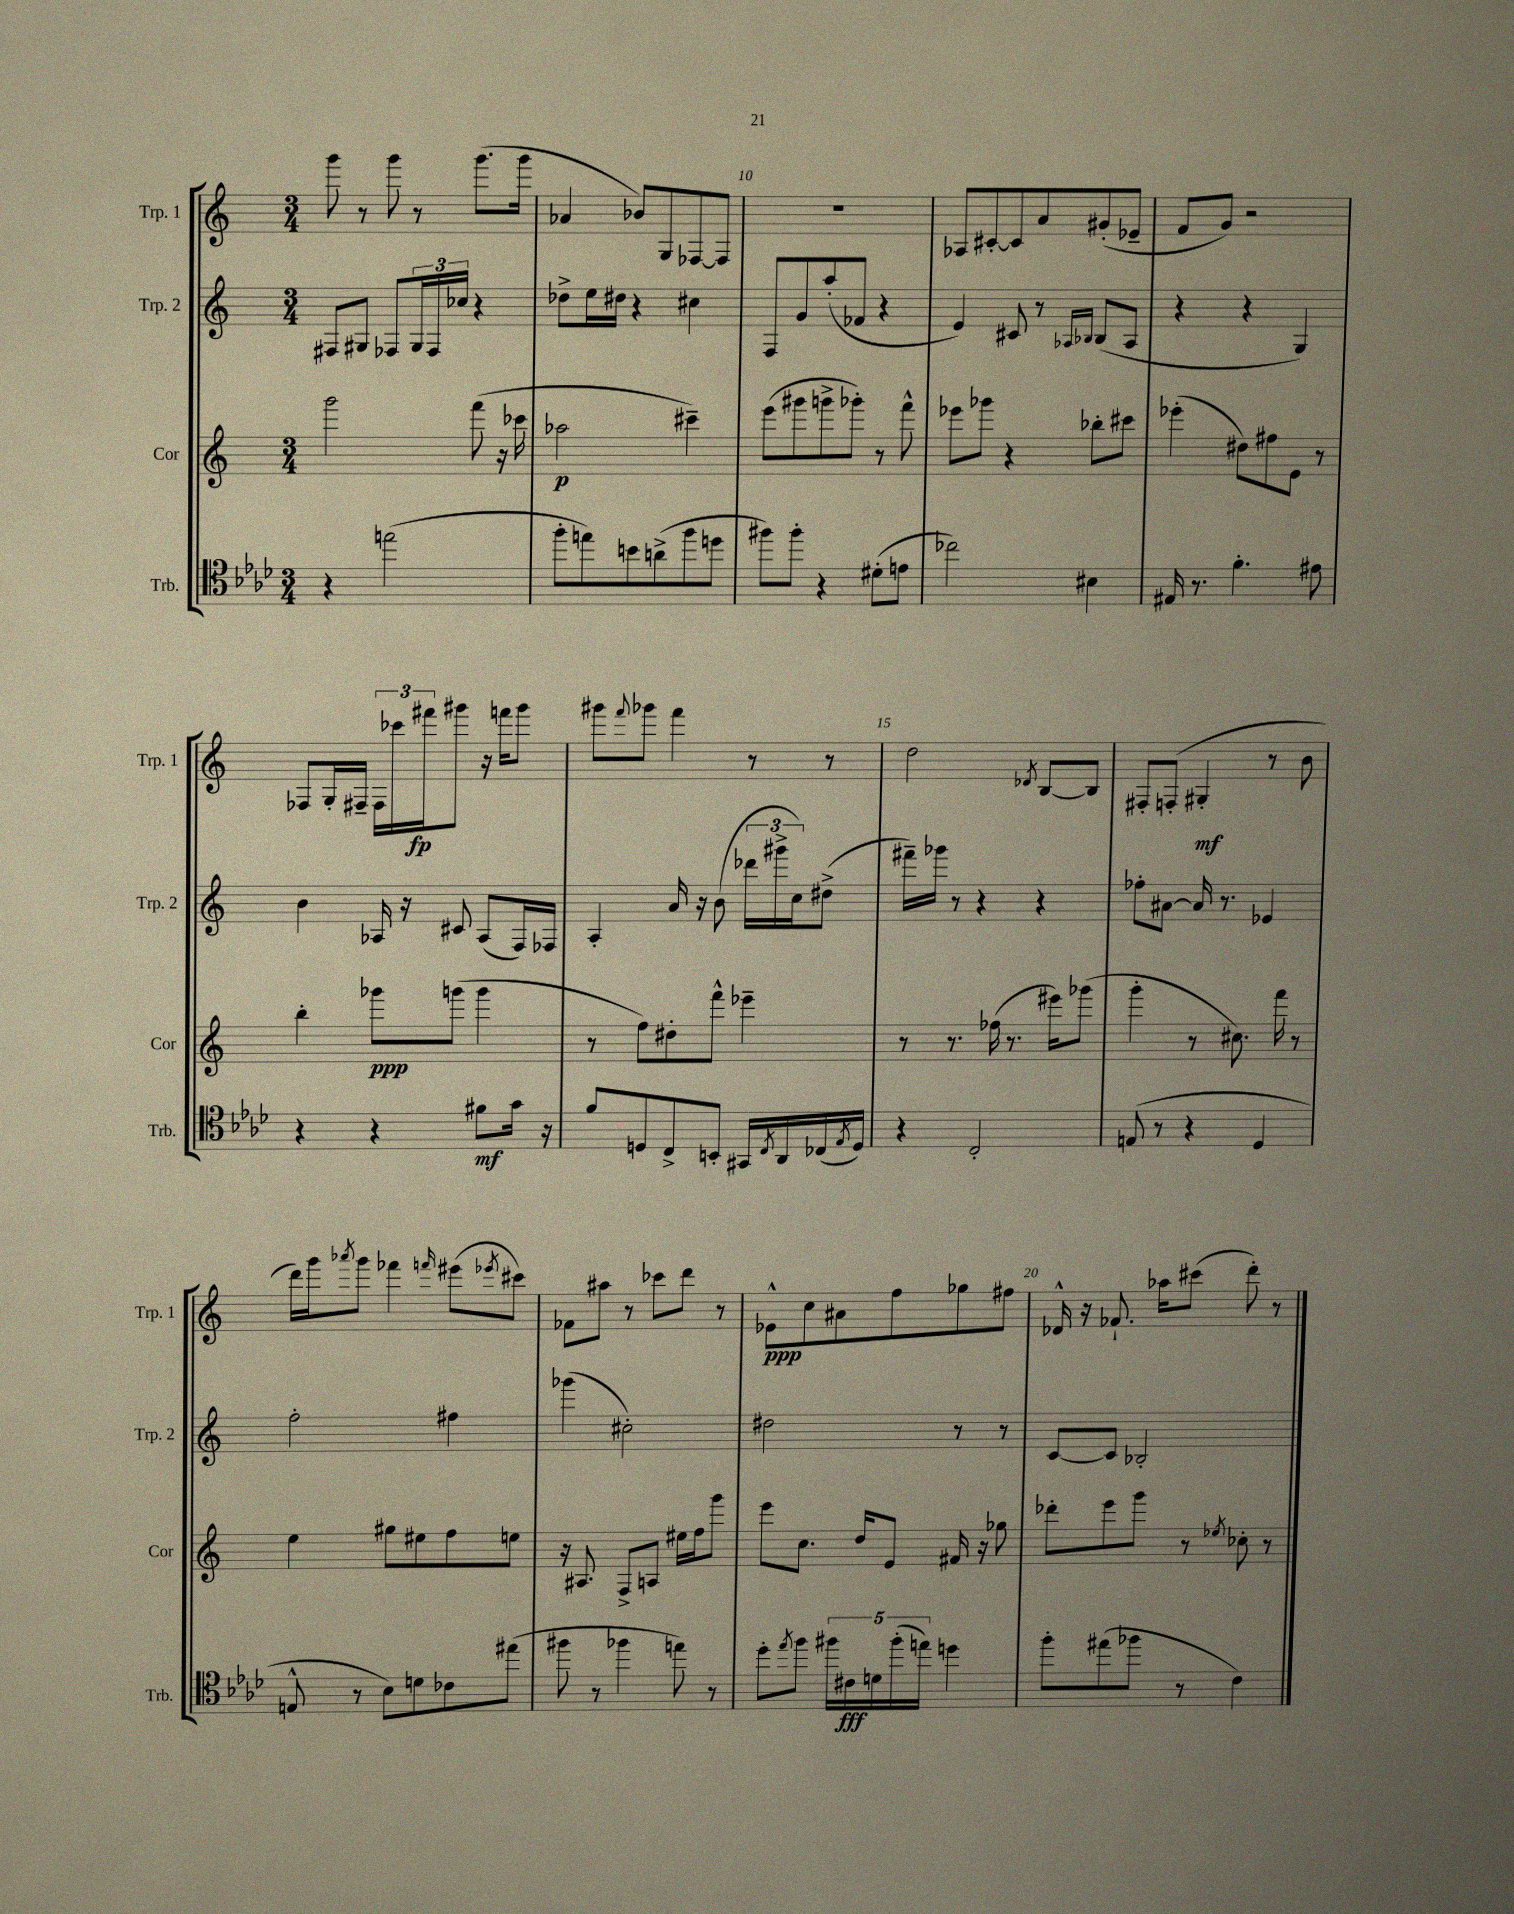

**kern	**kern	**kern	**kern
*staff4	*staff3	*staff2	*staff1
*clefC4	*clefG2	*clefG2	*clefG2
*k[b-e-a-d-]	*k[]	*k[]	*k[]
*M3/4	*M3/4	*M3/4	*M3/4
4r	2ggg\	8F#/L	8ggg\
.	.	8G#/J	8r
(2ee\	.	8F-/L	8ggg\
.	.	24G#/L	8r
.	.	24F-/	.
.	.	24cc-/JJ	.
.	(8fff\	4r	(8.ggg\L
.	16r	.	.
.	16ccc-\	.	16ggg\Jk
=	=	=	=
8ff'\L	2aa-\	8dd-^\L	4a-/
8ee\)	.	16ee\L	.
.	.	16dd#\JJ	.
8b\	.	4r	8b-/L)
(8a^\	.	.	8G/
8ff\	4ccc#~\)	4cc#\	[8F-/
8dd\J	.	.	8F-/]J
=	=	=	=
8ff#\L)	(8eee\L	8F/L	2.r
8ff#'\J	8ggg#\	8g/	.
4r	8ggg^\	(8aa'/	.
.	8ggg-'\J)	8f-/J	.
(8d#'\L	8r	4r	.
8e\J	8fff^^\	.	.
=	=	=	=
2cc-\)	8eee-\L	4e/)	8A-/L
.	8ggg-\J	.	[8c#'/
.	4r	8c#/	8c#/]
.	.	8r	8a/
.	.	16qqA-/LL	.
.	.	16qqB-/JJ	.
4B#\	8bb-'\L	(8B-/L	(8g#'/
.	8ccc#\J	8A-/J	8e-~/J
=	=	=	=
16E#/	(4eee-'\	4r	8f/L
8.r	.	.	.
.	.	.	8g/J)
4.f'\	8dd#\L)	4r	2r
.	8ff#\	.	.
.	8e\J	4G/)	.
8e#\	8r	.	.
=	=	=	=
4r	4bb'\	4b\	8F-/L
.	.	.	16G'/L
.	.	.	16F#~/JJ
4r	8ggg-\L	16A-/	24F#\LL
.	.	.	24ccc-\
.	.	16r	.
.	.	.	24fff#\J
.	(8ggg\J	8c#/	8ggg#\J
8f#\L	4ggg\	(8A-/L	16r
.	.	.	16fff\LK
16g\Jk	.	16F/L)	8ggg#\J
16r	.	16F-/JJ	.
=	=	=	=
8f/L	8r	4A'/	8ggg#\L
.	.	.	8qqfff/
8D/	8ff\L)	.	8ggg-\J
8C^/	8dd#'\	16a/	4fff\
.	.	16r	.
8BB'/J	8fff^^\J	(8b\	.
16GG#/LL	4eee-~\	24ddd-\LL	8r
.	.	24ggg#^\	.
8qC/	.	.	.
16AA-/	.	.	.
.	.	24cc\J)	.
(16C-/	.	(8dd#^\J	8r
8qE-/	.	.	.
16D/JJ)	.	.	.
=	=	=	=
4r	8r	16fff#~\LL)	2dd\
.	.	16ggg-\JJ	.
.	8.r	8r	.
2C'/	.	4r	.
.	(16ff-\	.	.
.	8.r	.	.
.	.	.	8qd-/
.	.	4r	[8B/L
.	16eee#\LK)	.	.
.	(8ggg-\J	.	8B/]J
=	=	=	=
(8E/	4ggg'\	8ff-'\L	8F#'/L
8r	.	[8a#\J	(8F'/J
4r	8r	16a#/]	4G#'/
.	.	8.r	.
.	8.cc#\)	.	.
4D-/	.	4e-/	8r
.	16fff\	.	.
.	8r	.	8b\
=	=	=	=
8E^^/	4ee\	2ff'\	16ddd\LL)
.	.	.	16ggg\J
.	.	.	8qaaa-/
8r	.	.	8ggg\J
8B-\L)	8gg#\L	.	4fff-\
8d\	8ee#\	.	.
.	.	.	16qqfff/
8c-\	8ff\	4ff#\	(8eee#\L
.	.	.	8qeee-/
(8ee#\J	8ee\J	.	8ccc#\J)
=	=	=	=
8ff#\	16r	(4ggg-\	8f-\L
.	8.A#/	.	.
8r	.	.	8aa#\J
4ff-\	8F^/L	2cc#'\)	8r
.	8A/J	.	8ccc-\L
8ee\)	16ee#\LL	.	8ddd\J
.	16ff\J	.	.
8r	8ggg\J	.	8r
=	=	=	=
8dd-'\L	8eee\L	2dd#\	8e-^^\L
8qee-/	.	.	.
8ff\J	8.cc\J	.	8cc\
20ff#\LL	.	.	8a#\
20c#\	.	.	.
.	16dd/LK	.	.
20d\	.	.	.
.	8e/J	.	8ff\
(20ff#'\	.	.	.
20ee\JJ)	.	.	.
4dd\	16f#/	8r	8gg-\
.	16r	.	.
.	8gg-\	8r	8ff#\J
=	=	=	=
8ff'\L	8ddd-'\L	[8c/L	16d-^^/
.	.	.	16r
(8ee#\	8eee\	8c/]J	8.f-`/
8ff-\J	8ggg\J	2B-'/	.
.	.	.	16aa-\LK
8r	8r	.	(8ccc#\J
.	8qee-/	.	.
4c\)	8cc-'\	.	8ddd'\)
.	8r	.	8r
==	==	==	==
*-	*-	*-	*-
